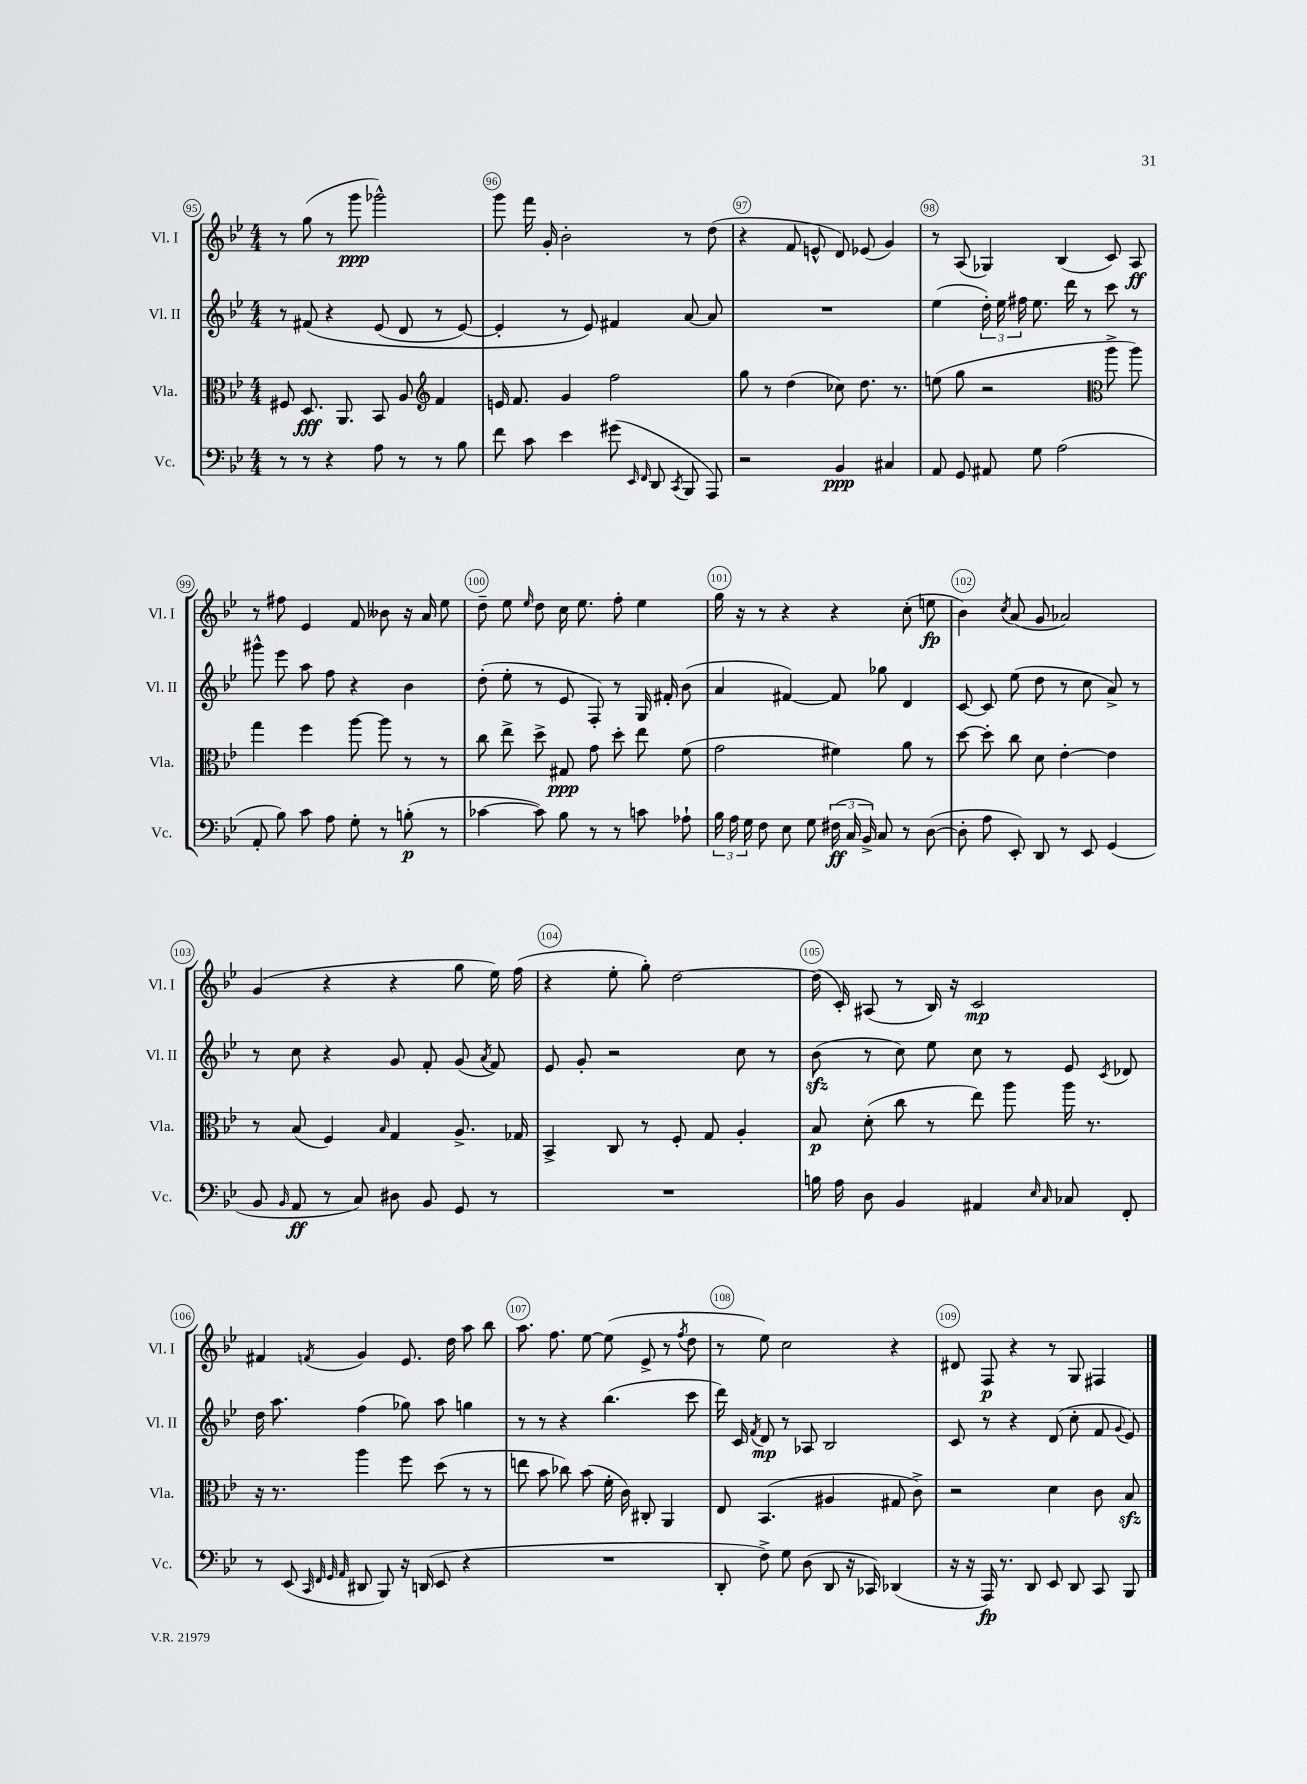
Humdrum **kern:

**kern	**kern	**kern	**kern
*staff4	*staff3	*staff2	*staff1
*clefF4	*clefC3	*clefG2	*clefG2
*k[b-e-]	*k[b-e-]	*k[b-e-]	*k[b-e-]
*M4/4	*M4/4	*M4/4	*M4/4
8r	8F#	8r	8r
8r	8.D	&(8f#	(8gg
4r	.	4r	8r
.	8.AA	.	.
.	.	.	8ggg
8A	8BB-	(8e-	2ggg-^^)
8r	8A	8d	.
*	*clefG2	*	*
8r	4f	8r	.
8B-	.	[8e-)	.
=	=	=	=
8f	16e	4e-']	8ggg
.	8.f	.	.
8c	.	.	16fff
.	.	.	16g'
4e-	4g	8r	2b-'
.	.	8e-&)	.
(8g#	2ff	4f#	.
16qqEE-	.	.	.
16qqFF	.	.	.
8DD	.	.	.
8qCC	.	.	.
8BBB-	.	[8a	8r
8AAA)	.	8a]	(8dd
=	=	=	=
2r	8gg	1r	4r
.	8r	.	.
.	(4dd	.	8f
.	.	.	8e^^
4BB-	8cc-)	.	8d)
.	8.dd	.	(8e-
4C#	.	.	4g)
.	8.r	.	.
=	=	=	=
8AA	(8ee	(4ee-	8r
8GG	8gg	.	(8A
8AA#	2r	24dd')	4G-)
.	.	24ee-	.
.	.	24ff#	.
8G	.	8.ee-	.
(2A	.	.	(4B-
.	.	16ddd	.
.	.	8r	.
*	*clefC3	*	*
.	8aa^	8ccc	8c)
.	8aa)	8r	8A
=	=	=	=
8AA'	4gg	8ggg#^^	8r
8B-)	.	8eee-	8ff#
8c	4ff	8aa	4e-
8A	.	8ff	.
8G'	[8aa	4r	8f
8r	8aa]	.	8b--
(8B'	8r	4b-	16r
.	.	.	16a
8r	8r	.	8ee-
=	=	=	=
[4c-	8cc	(8dd'	8dd~
.	8ee-^	8ee-'	8ee-
.	.	.	16qqee-
8c-])	8dd^	8r	8dd
8B-	8G#	8e-	16cc
.	.	.	8.ee-
8r	8g	8F')	.
8r	8dd'	8r	8ff'
8c	8ee-	16G	4ee-
.	.	16f#'	.
8A-`	(8f	(8b-	.
=	=	=	=
24B-	2g	4a	16gg
24A	.	.	.
.	.	.	16r
24G	.	.	.
8F	.	.	8r
8E-	.	[4f#)	4r
8G	.	.	.
(24F#	4f#)	8f#]	4r
24C	.	.	.
24BB-^)	.	.	.
8C	.	8gg-	.
8r	8a	4d	(8cc'
([8D	8r	.	8ee
=	=	=	=
8D']	[8dd	[8c	4b-)
8A	8dd']	8c]	.
.	.	.	8qcc
8EE-')	8cc	(8ee-	(8a
8DD	8d	8dd	8g
8r	[4e-'	8r	2a-)
8EE-	.	8cc	.
(4GG	4e-]	8a^)	.
.	.	8r	.
=	=	=	=
8BB-	8r	8r	(4g
16qqBB-	.	.	.
8AA	(8B-	8cc	.
8r	4F)	4r	4r
8C)	.	.	.
.	16qqB-	.	.
8D#	4G	8g	4r
8BB-	.	8f'	.
8GG	8.A^	(8g	8gg
.	.	8qa	.
8r	.	8f)	16ee-)
.	16G-	.	(16ff
=	=	=	=
1r	4BB-^	8e-	4r
.	.	8g'	.
.	8C	2r	8ee-'
.	8r	.	8gg')
.	8F'	.	[2dd
.	8G	.	.
.	4A'	8cc	.
.	.	8r	.
=	=	=	=
16B	8B-	(8b-	(16dd]
16A	.	.	16c')
8D	(8d'	8r	(8A#
4BB-	8cc	8cc)	8r
.	8r	8ee-	16B-)
.	.	.	16r
4AA#	8ee-)	8cc	2c
.	8aa	8r	.
16qqE-	.	.	.
16qqC	.	.	.
8C-	16aa	8e-	.
.	8.r	.	.
.	.	8qc	.
8FF'	.	8d-	.
=	=	=	=
8r	16r	16dd	4f#
.	8.r	8.aa	.
(8EE-	.	.	.
32qqCC	.	.	.
32qqFF	.	.	.
32qqGG	.	.	.
32qqAA	.	.	8qf
8DD#	4aa	(4ff	4g
8BBB-)	.	.	.
16r	8ff	8gg-)	8.e-
(16DD	.	.	.
8EE-	(8dd	8aa	.
.	.	.	16dd
4r	8r	4gg	8aa
.	8r	.	8bb-
=	=	=	=
1r	8ee	8r	8.aa
.	8b-	8r	.
.	.	.	8.ff
.	8cc-)	4r	.
.	(8b-	.	[8ee-
.	16f'	(4.bb-	(8ee-]
.	16c)	.	.
.	8C#'	.	8e-^
.	4AA	.	8r
.	.	.	8qff
.	.	8ccc	8dd
=	=	=	=
8DD'	8E-	16ddd)	8r
.	.	16c	.
.	.	8qf	.
8F^)	(4.BB-	8d	8ee-)
8G	.	8r	2cc
(8D	.	8A-	.
8DD	4A#	2B-	.
16r	.	.	.
16CC-)	.	.	.
(4DD-	8G#	.	4r
.	8c^)	.	.
=	=	=	=
16r	2r	8c	8d#
16r	.	.	.
16AAA)	.	8r	8F
8.r	.	.	.
.	.	4r	4r
8DD	.	.	.
8EE-	4d	(8d	8r
8DD	.	8cc'	8G
8CC	8c	8f	4F#
.	.	8qqg	.
8BBB-	8B-	8e-)	.
==	==	==	==
*-	*-	*-	*-
